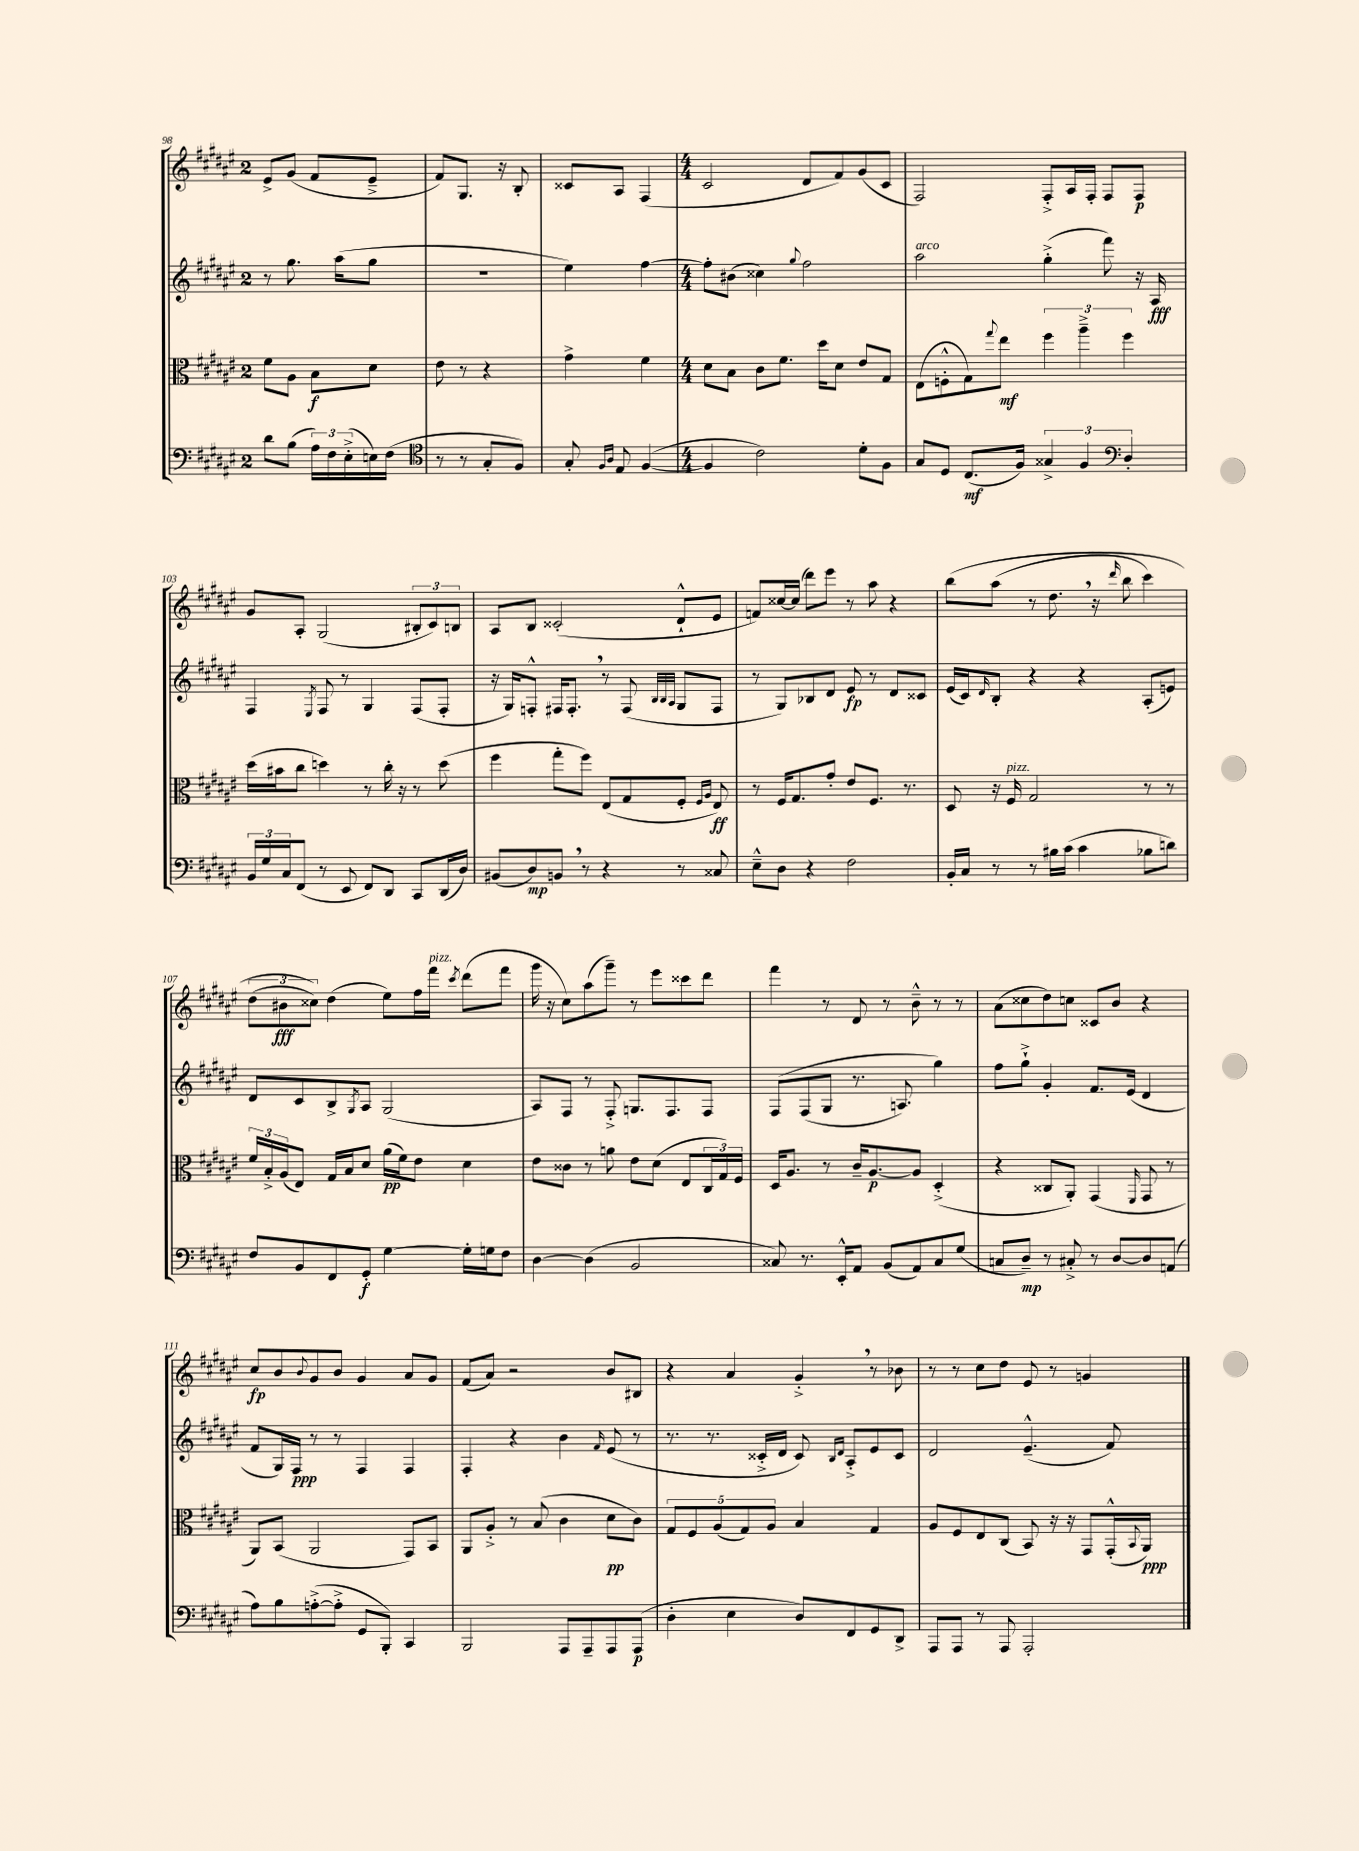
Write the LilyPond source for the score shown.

<<
\new StaffGroup <<
\new Staff = "s0" {
    \clef treble \key fis \major \once \override Staff.TimeSignature.style = #'single-digit \time 2/4
    eis'8-> gis'8( fis'8 eis'8---> |
    fis'8) gis8. r16 b8-. |
    cisis'8 ais8 fis4( |
    \numericTimeSignature \time 4/4 cis'2 dis'8 fis'8) gis'8( cis'8 |
    fis2) fis8-.-> ais16 fis16-. fis8 fis8\p |
    gis'8 ais8-. gis2( \tuplet 3/2 { bis8-. cis'8) b8 } |
    ais8 b8 cisis'2-.( dis'8-!-^ eis'8 |
    f'8) cisis''16~ cisis''16( dis'''8) eis'''8 r8 ais''8 r4 |
    b''8\( ais''8( r8 dis''8. \breathe r16 \grace { dis'''16 } b''8 cis'''4) |
    \tuplet 3/2 { dis''8( bis'8\fff cisis''8)\) } dis''4( eis''8) fis''16 fis'''16^\markup { \italic "pizz." } \acciaccatura { cis'''8 } dis'''8( fis'''8 |
    gis'''16 r16 cis''8) ais''8( gis'''8--) r8 eis'''8 cisis'''8 dis'''8 |
    fis'''4 r8 dis'8 r8 b'8---^ r8 r8 |
    ais'8( cisis''8 dis''8) c''8 cisis'8 b'8 r4 |
    cis''8\fp b'8 \appoggiatura { b'8 } gis'8 b'8 gis'4 ais'8 gis'8 |
    fis'8( ais'8) r2 b'8 bis8 |
    r4 ais'4 gis'4-.-> \breathe r8 bes'8 |
    r8 r8 cis''8 dis''8 eis'8 r8 g'4 \bar "|." |
}
\new Staff = "s1" {
    \clef treble \key fis \major \once \override Staff.TimeSignature.style = #'single-digit \time 2/4
    r8 gis''8. ais''16( gis''8 |
    r2 |
    eis''4) fis''4~ |
    \numericTimeSignature \time 4/4 fis''8-. bis'8( cisis''4) \appoggiatura { gis''8 } fis''2 |
    ais''2^\markup { \italic "arco" } gis''4-.->( fis'''8) r16 ais16\fff |
    fis4 \acciaccatura { eis8 } fis8 r8 gis4 fis8( fis8-. |
    r16 gis16) f8-.-^ fis16 fis8.-. \breathe r8 fis8( \grace { b32 b32 ais32 } gis8 fis8 |
    r8 gis8) bes8 dis'8 eis'8\fp r8 dis'8 cisis'8 |
    eis'16( cis'16) \grace { dis'16 } b8-. r4 r4 ais8-.( e'8) |
    dis'8 cis'8 b8-> \acciaccatura { gis8 } ais8 gis2( |
    ais8) fis8 r8 fis8-.-> g8. fis8. fis8 |
    fis8\( fis8( gis8 r8. a8.) gis''4\) |
    fis''8 gis''8-!-> gis'4-. fis'8. eis'16( dis'4 |
    fis'8 gis16) fis16\ppp r8 r8 fis4 fis4 |
    fis4-. r4 b'4 \grace { fis'16 } eis'8( r8 |
    r8. r8. cisis'16-.-> dis'16 cisis'8) \grace { b16 dis'16 } ais8-.-> eis'8 cisis'8 |
    dis'2 eis'4.---^( fis'8) \bar "|." |
}
\new Staff = "s2" {
    \clef alto \key fis \major \once \override Staff.TimeSignature.style = #'single-digit \time 2/4
    fis'8 ais8 b8\f dis'8 |
    eis'8 r8 r4 |
    gis'4-> fis'4 |
    \numericTimeSignature \time 4/4 dis'8 b8 cis'8 fis'8. dis''16 dis'8 eis'8 gis8 |
    eis8( f8-.-^ gis8) \appoggiatura { gis''8 } eis''8\mf \tuplet 3/2 { fis''4 ais''4---> fis''4 } |
    dis''16( bis'16 cis''8 d''4) r8 cis''16-. r16 r8 d''8( |
    fis''4 gis''8-. fis''8) eis8( gis8 fis8-. \grace { fis16 ais16 } eis8\ff) |
    r8 fis16 gis8. gis'8-. eis'8 fis8. r8. |
    dis8 r16 fis16^\markup { \italic "pizz." } gis2 r8 r8 |
    \tuplet 3/2 { fis'16 b16-.-> ais16( } eis8) gis16 b16 dis'8 ais'16\pp( fis'16) eis'8 dis'4 |
    eis'8 cisis'8 r8 a'8 eis'8 dis'8( eis8 \tuplet 3/2 { cis16 gis16) fis16 } |
    dis16 ais8. r8 cis'16-- ais8.~\p ais8 dis4-.->( |
    r4 cisis8 ais,8-.) gis,4( \grace { fis,16 } gis,8 r8 |
    ais,8) b,8( ais,2 gis,8) b,8 |
    ais,8 ais8-.-> r8 b8( cis'4 dis'8\pp cis'8) |
    \tuplet 5/4 { gis8 fis8 ais8( gis8) ais8 } b4 gis4 |
    ais8 fis8 eis8 cis8( b,8) r16 r16 gis,8 gis,16-.-^( \appoggiatura { b,8 } ais,16\ppp) \bar "|." |
}
\new Staff = "s3" {
    \clef bass \key fis \major \once \override Staff.TimeSignature.style = #'single-digit \time 2/4
    dis'8 b8( \tuplet 3/2 { ais16) fis16 eis16-.->( } e16) fis16( |
    \clef tenor r8 r8 gis8-. fis8) |
    gis8-. \grace { fis16 ais16 } eis8 fis4~( |
    \numericTimeSignature \time 4/4 fis4 cis'2) dis'8-. fis8 |
    gis8 dis8 cis8.\mf( fis16) \tuplet 3/2 { gisis4-> fis4 dis4-. } |
    \clef bass \tuplet 3/2 { b,16 gis16 cis16 } fis,8( r8 eis,8 fis,8) dis,8 cis,8 dis,16( dis16) |
    bis,8( dis8\mp) b,8 \breathe r8 r4 r8 cisis8 |
    eis8---^ dis8 r4 fis2 |
    b,16-. cis16 r8 r8 bis16 cis'16( cis'4 bes8 d'8) |
    fis8 b,8 fis,8 gis,8-.\f gis4~ gis16-. g16 fis8 |
    dis4~ dis4( b,2 |
    cisis8) r8. eis,16-.-^ ais,8 b,8( ais,8) cisis8 gis8( |
    c8 dis8--\mp) r8 cis8-.-> r8 dis8~ dis8 a,8( |
    ais8) b8 a8~-.->( a8-.-> gis,8 b,,8-.) cis,4 |
    b,,2 ais,,8 ais,,8-- ais,,8 ais,,8\p( |
    dis4-. eis4 dis8) fis,8 gis,8 dis,8-> |
    ais,,8 ais,,8 r8 ais,,8 ais,,2-. \bar "|." |
}
>>
>>
\layout { \context { \Score currentBarNumber = #98 } }
